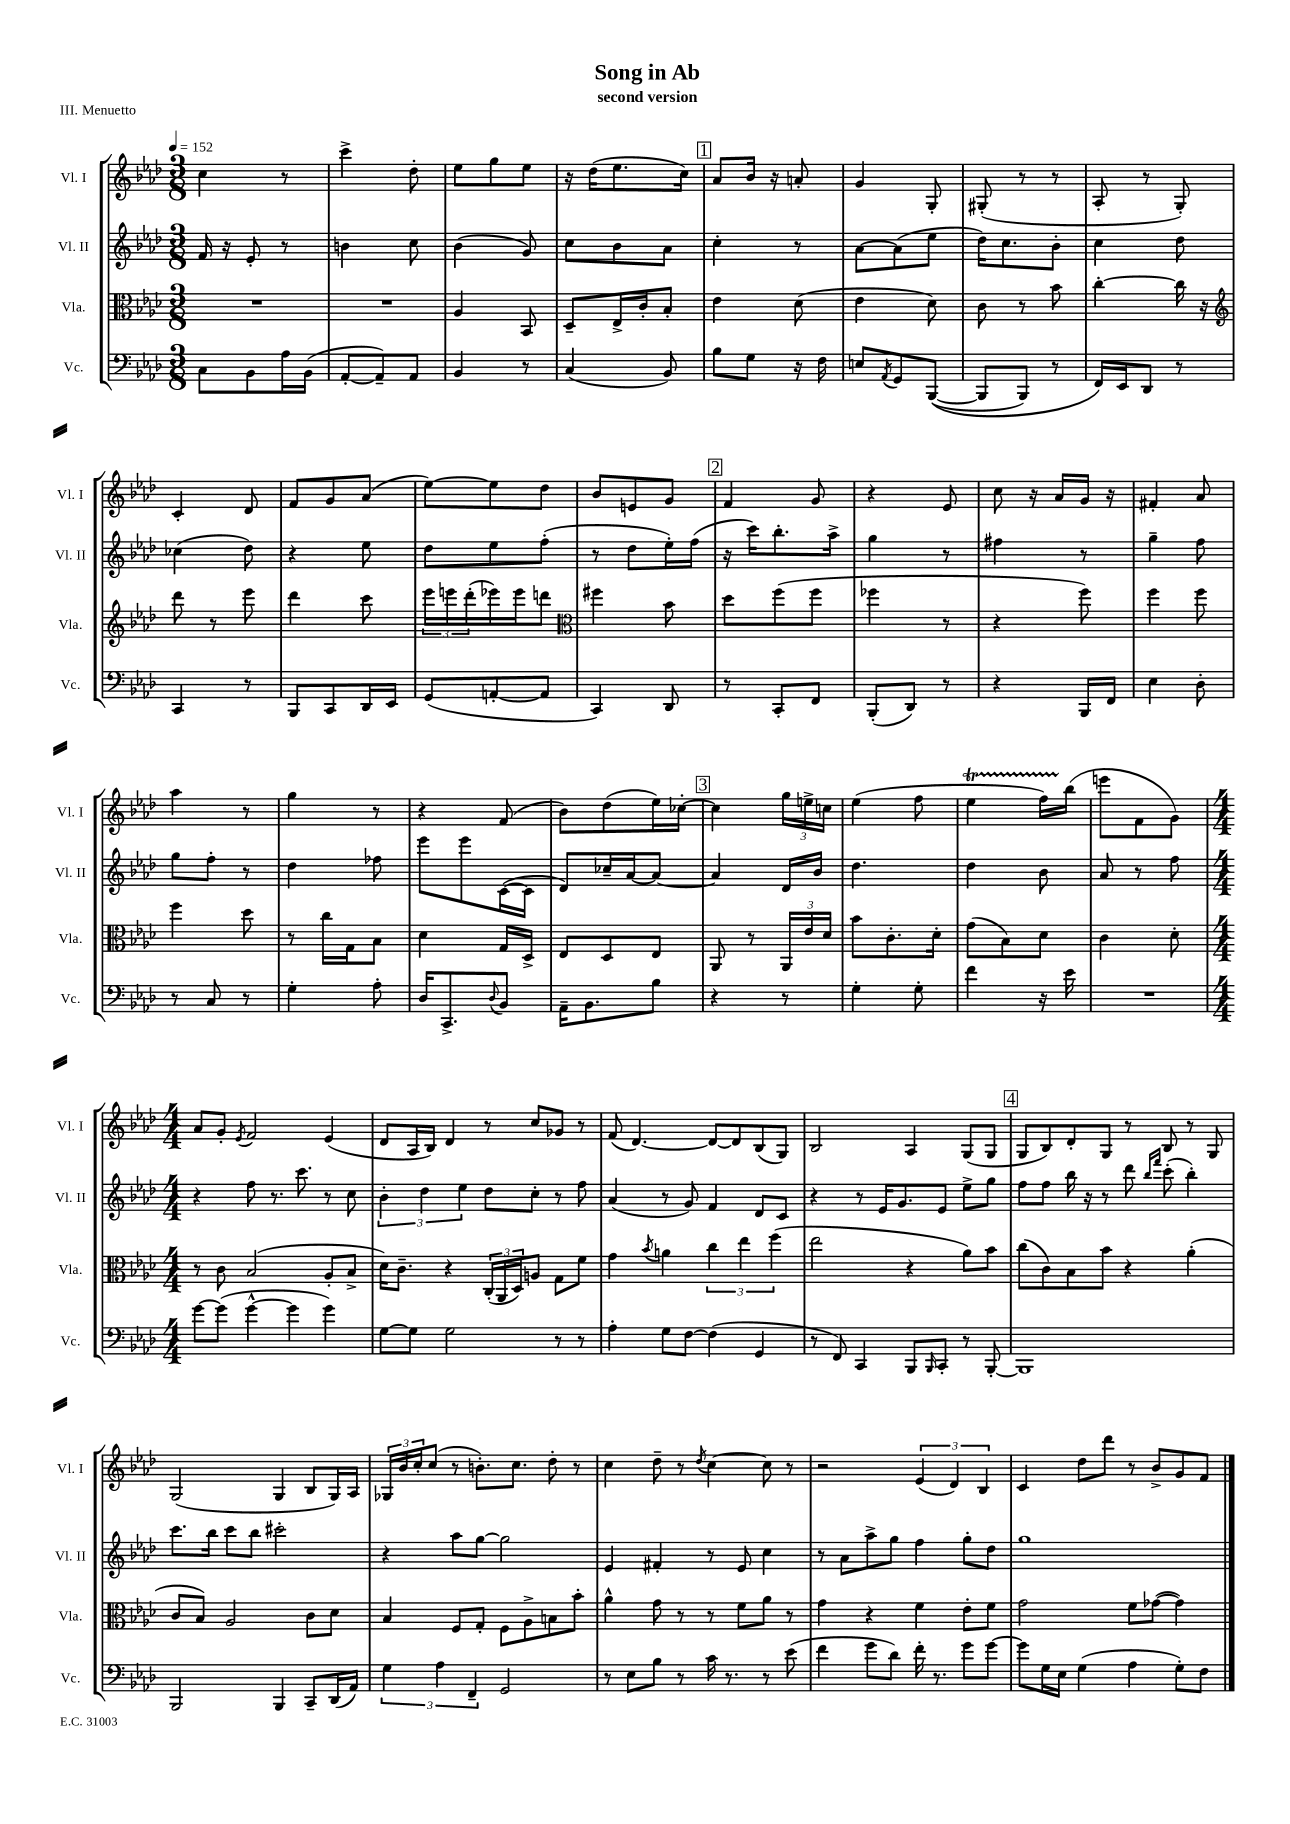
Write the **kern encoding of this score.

**kern	**kern	**kern	**kern
*staff4	*staff3	*staff2	*staff1
*clefF4	*clefC3	*clefG2	*clefG2
*k[b-e-a-d-]	*k[b-e-a-d-]	*k[b-e-a-d-]	*k[b-e-a-d-]
*M3/8	*M3/8	*M3/8	*M3/8
*MM152	*MM152	*MM152	*MM152
8C\L	4.r	16f/	4cc\
.	.	16r	.
8BB-\	.	8e-'/	.
16A-\L	.	8r	8r
(16BB-\JJ	.	.	.
=	=	=	=
[8AA-'/L	4.r	4b\	4ccc^\
8AA-~/])	.	.	.
8AA-/J	.	8cc\	8dd-'\
=	=	=	=
4BB-/	4A-/	(4b-\	8ee-\L
.	.	.	8gg\
8r	8BB-/	8g/)	8ee-\J
=	=	=	=
(4C/	8D-~/L	8cc\L	16r
.	.	.	(16dd-\LK
.	16E-^/L	8b-\	8.ee-\
.	16c'/J	.	.
8BB-/)	8B-'/J	8a-\J	.
.	.	.	16cc\Jk)
=	=	=	=
8B-\L	4e-\	4cc'\	8a-/L
8G\J	.	.	16b-/Jk
.	.	.	16r
16r	(8d-\	8r	8a'/
16F\	.	.	.
=	=	=	=
8E/L	4e-\	[8a-\L	4g/
8qAA-/	.	.	.
8GG/	.	(8a-\]	.
&(([8BBB-/J	8d-\)	8ee-\J	8G'/
=	=	=	=
8BBB-/]L	8c\	16dd-\LK)	(8G#'/
.	.	8.cc\	.
8BBB-/J)	8r	.	8r
8r	8b-\	8b-'\J	8r
=	=	=	=
16FF/LL&)	[4cc'\	4cc\	8A-'/
16EE-/J	.	.	.
8DD-/J	.	.	8r
8r	16cc\]	8dd-\	8G'/)
.	16r	.	.
=	=	=	=
*	*clefG2	*	*
4CC/	8ddd-\	(4cc-\	4c'/
.	8r	.	.
8r	8eee-\	8dd-\)	8d-/
=	=	=	=
8BBB-/L	4ddd-\	4r	8f/L
8CC/	.	.	8g/
16DD-/L	8ccc\	8ee-\	(8a-/J
16EE-/JJ	.	.	.
=	=	=	=
(8GG/L	24eee-\LL	8dd-\L	[8ee-\L)
.	24eee\	.	.
.	(24ddd-'\	.	.
[8AA'/	16eee-\)	8ee-\	8ee-\]
.	16eee-\J	.	.
8AA/]J	8ddd\J	(8ff'\J	8dd-\J
=	=	=	=
*	*clefC3	*	*
4CC/)	4ff#\	8r	8b-/L
.	.	8dd-\L	8e/
8DD-/	8b-\	16ee-'\L)	8g/J
.	.	(16ff\JJ	.
=	=	=	=
8r	8dd-\L	16r	4f/
.	.	16ccc\LK)	.
8CC'/L	(8ff\	8.bb-'\	.
8FF/J	8ff\J	.	8g/
.	.	16aa-^\Jk	.
=	=	=	=
(8BBB-'/L	4ff-\	4gg\	4r
8DD-/J)	.	.	.
8r	8r	8r	8e-/
=	=	=	=
4r	4r	4ff#\	8cc\
.	.	.	16r
.	.	.	16a-/LL
16BBB-/LL	8ff\)	8r	16g/JJ
16FF/JJ	.	.	16r
=	=	=	=
4E-\	4ff\	4gg~\	4f#'/
8D-'\	8ff\	8ff\	8a-/
=	=	=	=
8r	4ff\	8gg\L	4aa-\
8C/	.	8ff'\J	.
8r	8dd-\	8r	8r
=	=	=	=
4G'\	8r	4dd-\	4gg\
.	16cc\LL	.	.
.	16G\J	.	.
8A-'\	8B-\J	8ff-\	8r
=	=	=	=
16D-/LK	4d-\	8eee-\L	4r
8.CC^/	.	.	.
.	.	8eee-\	.
8qqD-/	.	.	.
8BB-/J	16G/LL	([16c\L	(8f/
.	16D-^/JJ	16c\]JJ	.
=	=	=	=
16AA-~\LK	8E-/L	8d-/L)	8b-\L)
8.BB-\	.	.	.
.	8D-/	16cc-~/L	(8dd-\
.	.	[16a-/J	.
8B-\J	8E-/J	8a-/_J	16ee-\L)
.	.	.	[16cc-'\JJ
=	=	=	=
4r	8AA-/	4a-/]	4cc-\]
.	8r	.	.
8r	24AA-/LL	16d-/LL	24gg\LL
.	24e-/	.	24ee^\
.	.	16b-/JJ	.
.	24d-/JJ	.	24cc\JJ
=	=	=	=
4G'\	8b-\L	4.dd-\	(4ee-\
.	8.c'\	.	.
8G'\	.	.	8ff\
.	16d-'\Jk	.	.
=	=	=	=
4f\	(8g\L	4dd-\	4ee-\
.	8B-\)	.	.
16r	8d-\J	8b-\	16ff\LL)
16e-\	.	.	(16bb-\JJ
=	=	=	=
4.r	4c\	8a-/	8eee\L
.	.	8r	8f\
.	8d-'\	8ff\	8g\J)
=	=	=	=
*M4/4	*M4/4	*M4/4	*M4/4
[8g\L	8r	4r	8a-/L
(8g\]J	8c\	.	8g'/J
.	.	.	8qe-/
[4g^^\	(2B-/	8ff\	2f/
.	.	8.r	.
4g\]	.	.	.
.	.	8.ccc\	.
4g\)	8A-'/L	8r	(4e-/
.	8B-^/J	8cc\	.
=	=	=	=
[8G\L	16d-\LK)	6b-'\	8d-/L
.	8.c~\J	.	.
8G\]J	.	.	16A-/L
.	.	6dd-\	.
.	.	.	16B-/JJ)
2G\	4r	.	4d-/
.	.	6ee-\	.
.	(24C'/LL	8dd-\L	8r
.	24AA-/	.	.
.	24D-/J)	.	.
.	8A/J	8cc'\J	8cc/L
8r	8G\L	8r	8g-/J
8r	8f\J	8ff\	8r
=	=	=	=
4A-'\	4g\	(4a-/	(8f/
.	.	.	[4.d-/)
.	8qb-/	.	.
8G\L	4a\	8r	.
[8F\J	.	8g/)	.
(4F\]	6cc\	4f/	8d-/_L
.	.	.	8d-/]
.	6ee-\	.	.
4GG/	.	8d-/L	(8B-/
.	(6ff\	.	.
.	.	8c/J	8G/J)
=	=	=	=
8r	2ee-\	4r	2B-/
8FF/)	.	.	.
4CC/	.	8r	.
.	.	16e-/LK	.
.	.	8.g/	.
8BBB-/L	4r	.	4A-/
16qqBBB-/	.	.	.
8CC'/J	.	8e-/J	.
8r	8a-\L)	8ee-^\L	(8G/L
[8BBB-'/	8b-\J	8gg\J	8G/J
=	=	=	=
1BBB-]	(8cc\L	8ff\L	8G/L
.	8c\)	8ff\J	8B-/)
.	8B-\	16bb-\	8d-'/
.	.	16r	.
.	8b-\J	8r	8G/J
.	4r	8ddd-\	8r
.	.	16qqbb-/LL	.
.	.	16qqfff/JJ	.
.	.	(8ccc'\	8B-/
.	(4a-'\	4bb-'\)	8r
.	.	.	8G/
=	=	=	=
2BBB-/	8c/L	8.ccc\L	(2G/
.	8B-/J)	.	.
.	.	16bb-\Jk	.
.	2A-/	8ccc\L	.
.	.	8bb-\J	.
4BBB-/	.	2ccc#'\	4G/
8CC~/L	8c\L	.	8B-/L
(16DD-/L	8d-\J	.	16G/L)
16AA-/JJ)	.	.	16A-/JJ
=	=	=	=
6G\	4B-/	4r	24G-/LL
.	.	.	24b-/
.	.	.	24cc'/J
.	.	.	(8cc/J
6A-\	.	.	.
.	8F/L	8aa-\L	8r
6FF~/	.	.	.
.	8G'/J	[8gg\J	8.b'\L)
2GG/	8F\L	2gg\]	.
.	.	.	8.cc\J
.	8A-^\	.	.
.	8B\	.	8dd-'\
.	8b-'\J	.	8r
=	=	=	=
8r	4a-^^\	4e-/	4cc\
8E-\L	.	.	.
8B-\J	8g\	4f#'/	8dd-~\
8r	8r	.	8r
.	.	.	8qdd-/
16c\	8r	8r	[4cc\
8.r	.	.	.
.	8f\L	8e-/	.
8r	8a-\J	4cc\	8cc\]
(8e-\	8r	.	8r
=	=	=	=
4f\	4g\	8r	2r
.	.	8a-\L	.
8g\L	4r	8aa-^\	.
8d-\J)	.	8gg\J	.
16f'\	4f\	4ff\	(6e-/
8.r	.	.	.
.	.	.	6d-/)
8g\L	8e-'\L	8gg'\L	.
.	.	.	6B-/
[8g\J	8f\J	8dd-\J	.
=	=	=	=
8g\]L	2g\	1gg	4c/
16G\L	.	.	.
16E-\JJ	.	.	.
(4G\	.	.	8dd-\L
.	.	.	8ddd-\J
4A-\	8f\L	.	8r
.	([8g-\J	.	8b-^/L
8G'\L)	4g-\])	.	8g/
8F\J	.	.	8f/J
==	==	==	==
*-	*-	*-	*-
